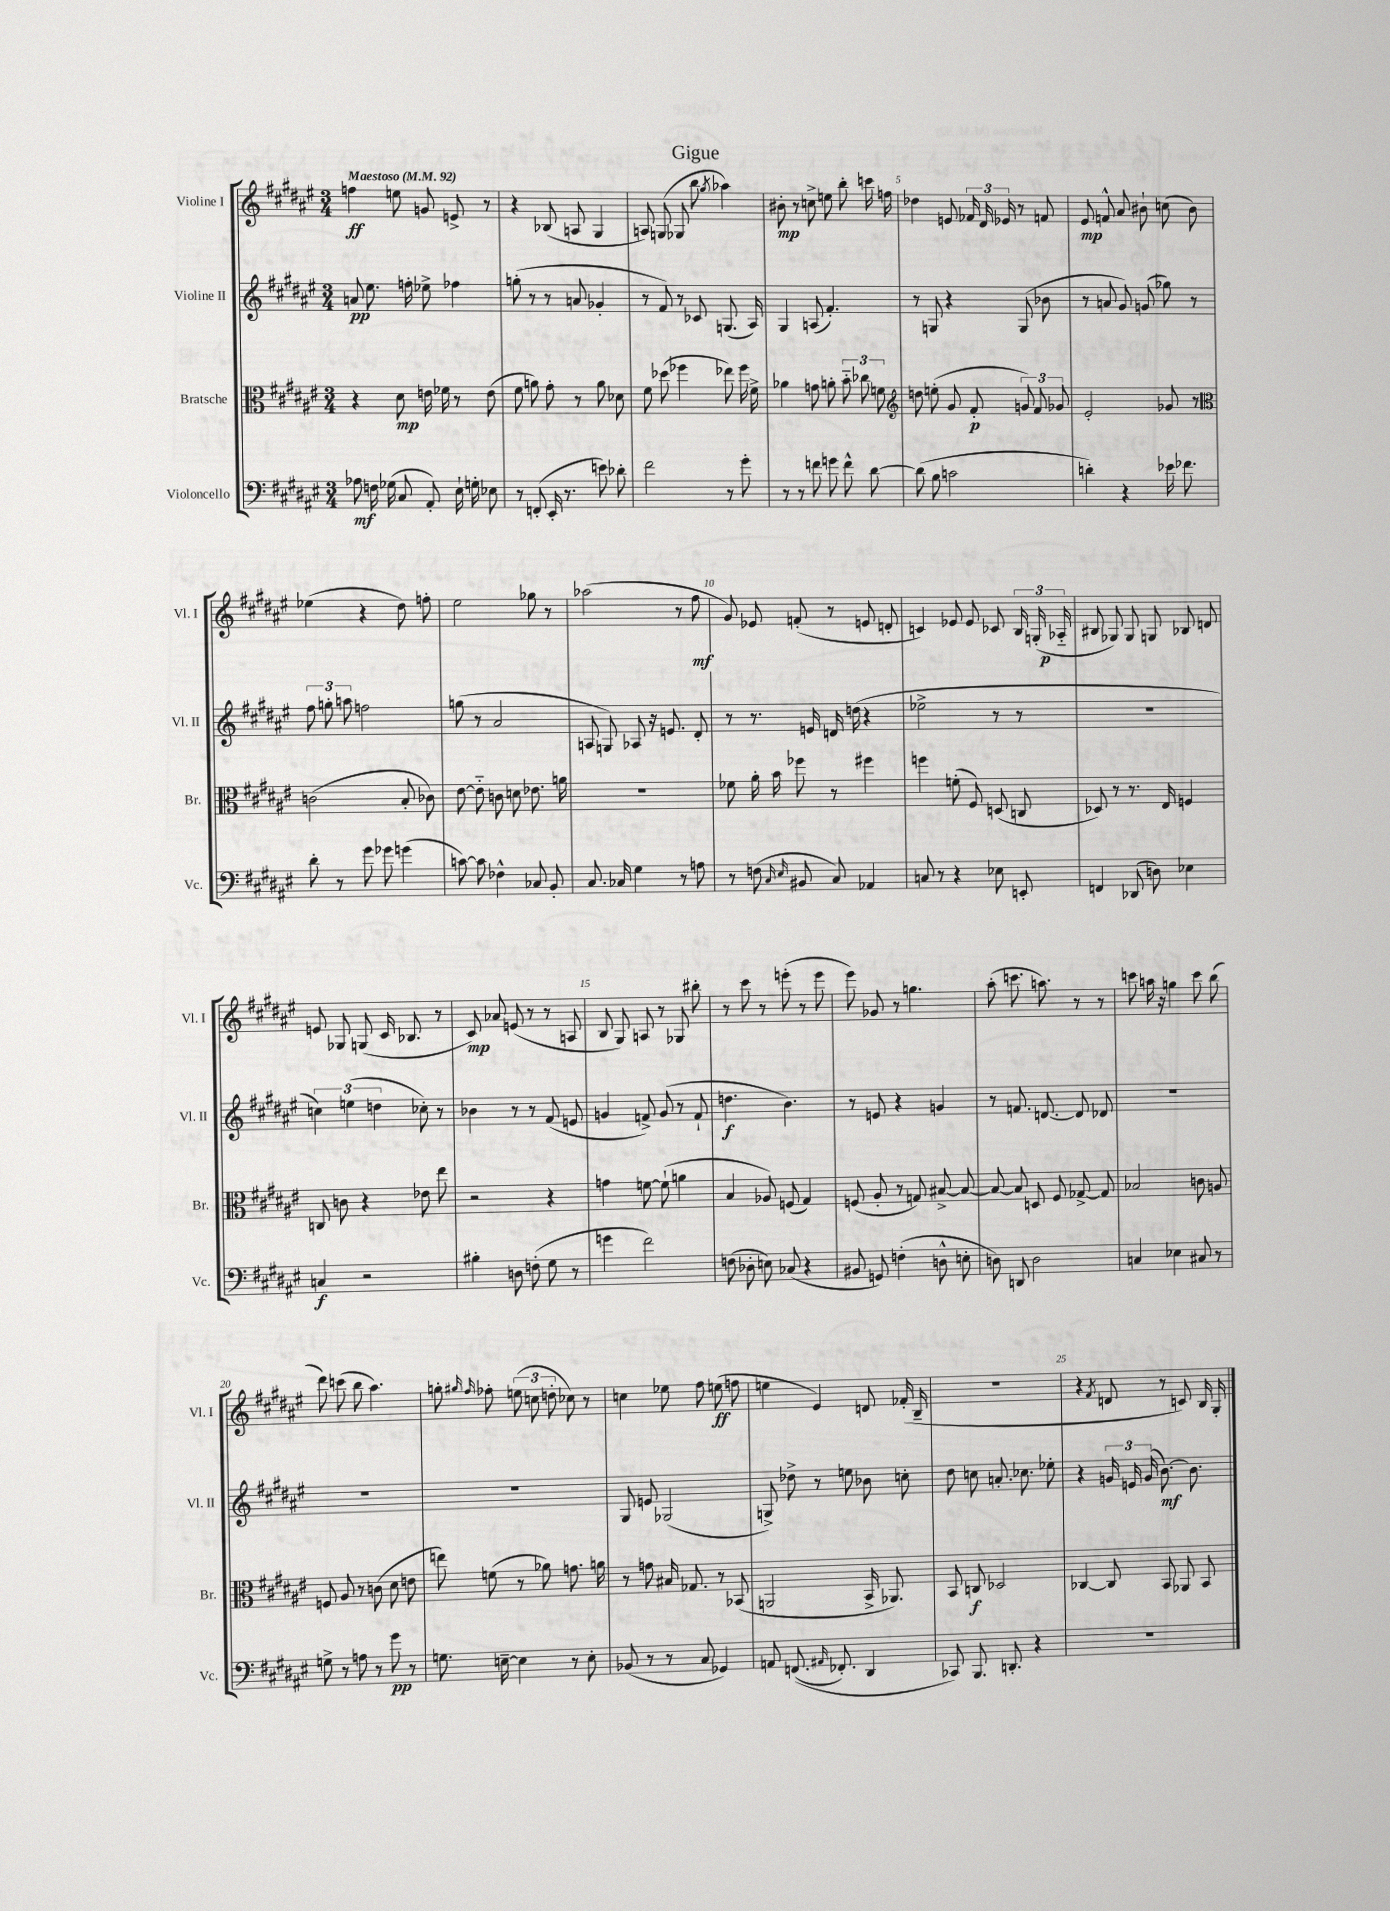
\header { title = "Gigue" }
<<
\new StaffGroup <<
\new Staff = "s0" \with { instrumentName = "Violine I" shortInstrumentName = "Vl. I" } {
    \clef treble \key fis \major \numericTimeSignature \time 3/4 \tempo "Maestoso" 4 = 92
    \autoBeamOff f''4\ff e''8 g'8 e'8-> r8 |
    r4 bes8( a8 gis4 |
    a8) g8( ges8 b''8 \acciaccatura { gis''8 } aes''4) |
    bis'8-.\mp r8 c''8-> e''8 b''8-. c'''16 f''16 |
    des''4 e'8 \tuplet 3/2 { fes'16 dis'16 ees'16 } r8 f'8 |
    eis'8\mp f'8-^ ais'8 bis'8-! c''8( bis'8) |
    ees''4( r4 dis''8) f''8-. |
    eis''2 ges''8 r8 |
    aes''2( r8 fis''8\mf |
    gis'8) ees'8 f'8-.( r8 e'8 d'8-. |
    c'4) ees'8 ees'8 ces'8 \tuplet 3/2 { b16 g16-.( aes16-_\p } |
    bis8 ges8) ges8 g8 bes8 d'8 |
    e'8 ges8 g8( cis'16 bes8. r8 |
    cis'8\mp) aes'8 e'8( r8 r8 a8 |
    b8 gis8) a8 r8 ges8 bis''8-. |
    r8 cis'''8 r8 e'''8-.( r8 e'''8 |
    eis'''8) ges'8 r8 g''4. |
    ais''8-.( c'''8. a''8.) r8 r8 |
    c'''8 a''16 r16 g''4 c'''8 b''8( |
    dis'''8) c'''8( b''8 ais''4.) |
    g''8-. \grace { gis''16 fis''16 } fes''8-. \tuplet 3/2 { e''8( c''8 d''8-. } ces''8) r8 |
    c''4 ees''8 fis''8 e''8\ff( f''8 |
    e''4 eis'4) d'8 fes'16-.( b16-- |
    R2. |
    r4 \acciaccatura { fis'8 } d'8 r8 c'8) b16 gis16-. \bar "|." |
}
\new Staff = "s1" \with { instrumentName = "Violine II" shortInstrumentName = "Vl. II" } {
    \clef treble \key fis \major \numericTimeSignature \time 3/4
    \autoBeamOff a'8\pp eis''8. f''16-. ees''8-> fes''4 |
    g''8-.( r8 r8 a'8 ges'4-. |
    r8 fis'8) r8 ces'8 g8.( ais16) |
    gis4 a8( fis'4.-.) |
    r8 g8 r4 g8( bes'8 |
    r8 a'8 gis'8) g'8( ges''8) r8 |
    \tuplet 3/2 { fis''8 g''8-. a''8 } f''2 |
    g''8( r8 ais'2 |
    a8 g8) aes8 r16 e'8. dis'8-. |
    r8 r8. e'16 d'16 d''16( r4 |
    ees''2-> r8 r8 |
    R2. |
    \tuplet 3/2 { c''4) e''4( d''4 } ces''8-.) r8 |
    bes'4 r8 r8 fis'8( e'8 |
    g'4 f'8->) g'8( r8 f'8-! |
    d''4.\f b'4.) |
    r8 e'8 r4 g'4 |
    r8 f'8. d'8.~ d'8 des'8 |
    R2. |
    R2. |
    R2. |
    gis8 e'8 ges2( |
    g8->) des''8-> r8 e''8 bes'8 c''8-. |
    dis''8 c''8 a'8.-. ces''8. ees''8-. |
    r4 \tuplet 3/2 { g'16 e'16 g'16( } b'8.~\mf) b'8. \bar "|." |
}
\new Staff = "s2" \with { instrumentName = "Bratsche" shortInstrumentName = "Br." } {
    \clef alto \key fis \major \numericTimeSignature \time 3/4
    \autoBeamOff r4 dis'8\mp e'16 fes'16 r8 e'8( |
    fis'8 a'8) gis'8-. r8 a'8 des'8 |
    fis'8 des''8( fes''4 ees''8) fes''16 fis'16-> |
    aes'4 g'8 a'8-. \tuplet 3/2 { b'8-_ ces''8 f'8 } |
    \clef treble d''8 e''8-.( gis'8 fis'8-.\p \tuplet 3/2 { g'8) fis'8 ges'8 } |
    eis'2-. ges'8 r8 |
    \clef alto c'2( b8-. ces'8) |
    eis'8~ eis'8-_ c'8 d'8 ees'8. a'16 |
    R2. |
    fes'8 ais'16-. b'16 fes''8 r8 fis''4 |
    f''4 f'8-.( fis8) d8( c8 |
    des8) r8 r8. eis16 f4 |
    c8 c'8 r4 ees'8 eis''8 |
    r2 r4 |
    g'4 f'8~ f'8-!( a'4 |
    b4 aes8) f8( gis4) |
    f8( ais8-. r8 g8) bis8~-> bis8~ |
    bis8~ bis8 d8 fis8 ges8~-> ges8 |
    bes2 c'8 a8 |
    f8 ais8 r8 c'8( dis'8 e'8 |
    e''8) f'8( r8 aes'8) g'8. a'16 |
    r8 g'8 bis16 ges8. r8 bes,8( |
    a,2 b,16-> aes,8.) |
    b,8 c8\f des2 |
    ces4~ ces8 b,8 aes,8 b,8 \bar "|." |
}
\new Staff = "s3" \with { instrumentName = "Violoncello" shortInstrumentName = "Vc." } {
    \clef bass \key fis \major \numericTimeSignature \time 3/4
    \autoBeamOff aes8\mf f16 ges16( cis8 ais,8-.) eis16-! g16-. ees8 |
    r8 f,8-.( eis,16-. r8. e'8) des'8-. |
    fis'2 r8 gis'8-. |
    r8 r8 f'8 g'8 f'8-^ dis'8~ |
    dis'8( b8 c'2 |
    d'4-.) r4 ees'16 fes'8. |
    dis'8-. r8 gis'8 ges'8 g'4( |
    c'8~) c'8 fes4-^ ces8 b,8-. |
    cis8. ces16 gis4 r8 a8 |
    r8 f8( \grace { cis16 eis16 } bis,8 cis8) aes,4 |
    c8 r8 r4 ees8 e,8-. |
    f,4 des,8( d8) ees4 |
    c4\f r2 |
    bis4-. d8 f8-.( gis8 r8 |
    g'4 fis'2) |
    f8( des8-. e8) ces8( r4 |
    bis,8 g,8) f4-.( d8-^ e8-. |
    d8) d,8 d2 |
    c4 ees4 cis8 r8 |
    g8-> r8 a8 r8 gis'8\pp r8 |
    g8. e16~-- e4 r8 e8-. |
    bes,8( r8 r8 cis8 ges,4) |
    a,8 f,8.(\( \grace { ais,16 } fes,8.-.) dis,4 |
    ces,8\) b,,8. d,8.-. r4 |
    R2. \bar "|." |
}
>>
>>
\layout { \context { \Score \override BarNumber.break-visibility = ##(#f #t #t) barNumberVisibility = #(every-nth-bar-number-visible 5) } }
